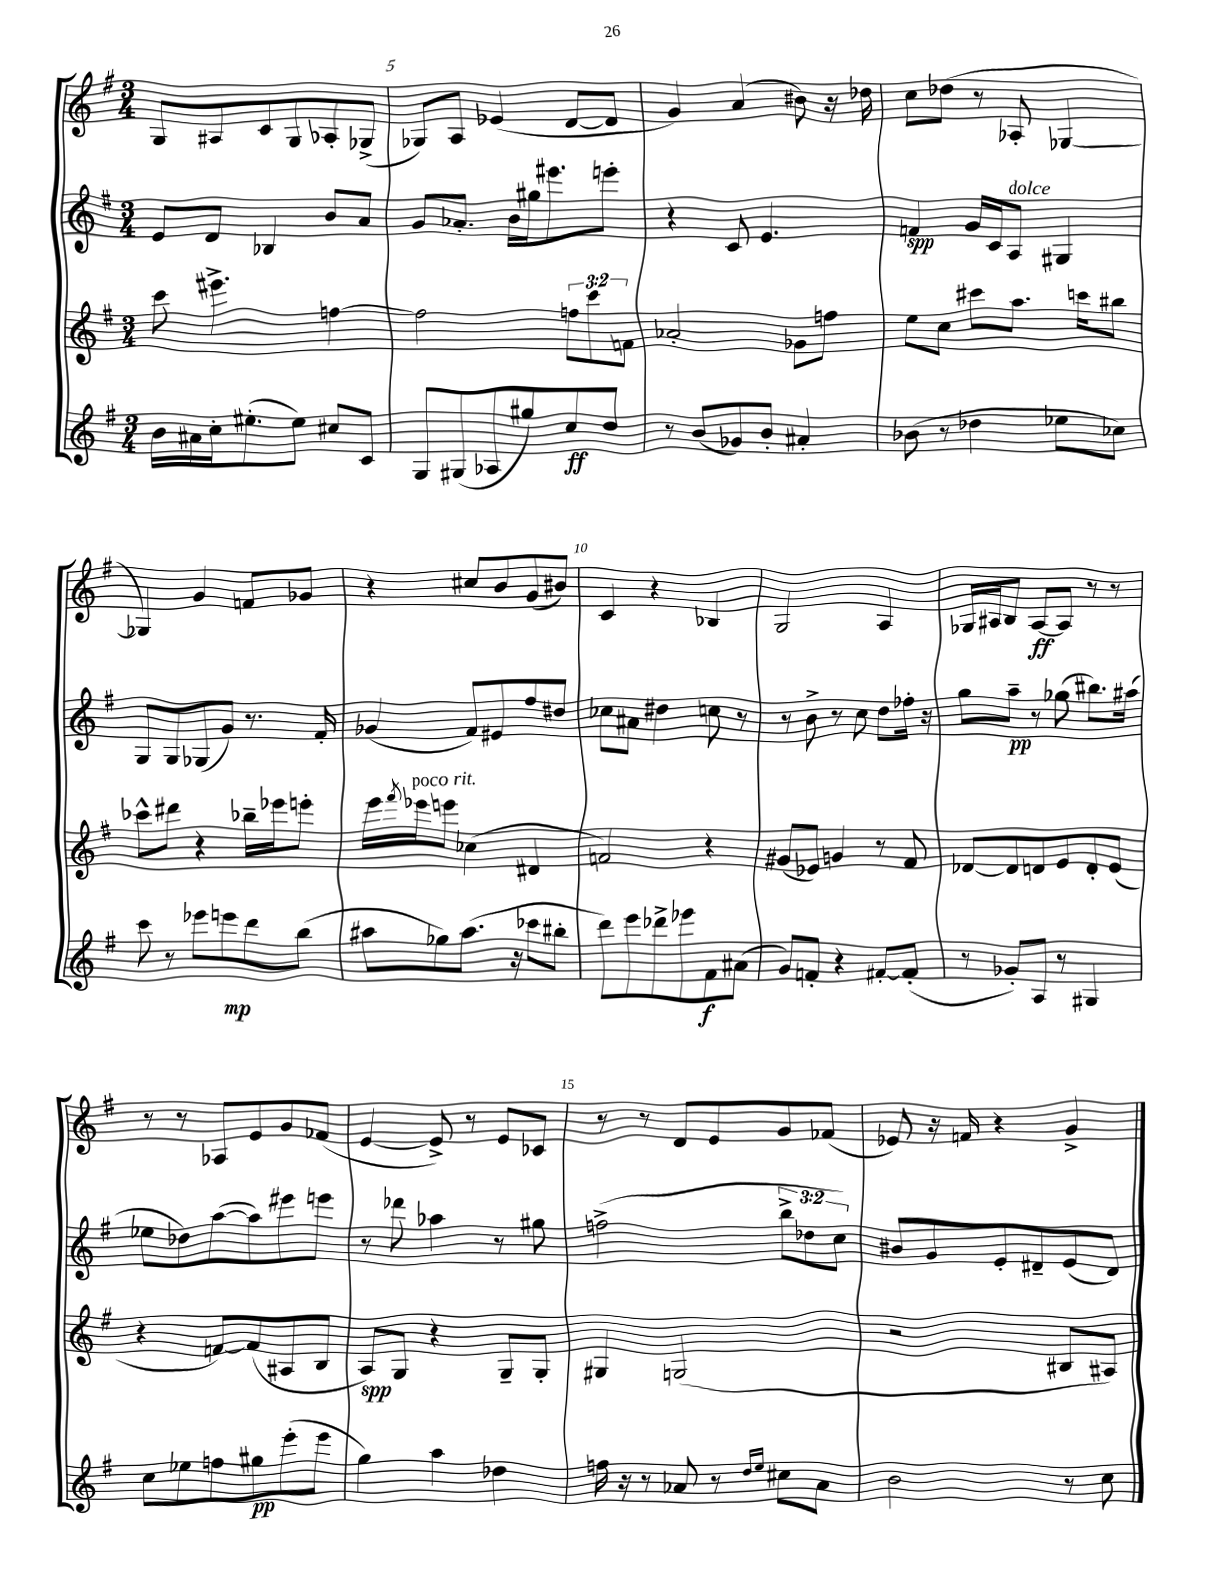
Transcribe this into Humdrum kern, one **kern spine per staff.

**kern	**kern	**kern	**kern
*staff4	*staff3	*staff2	*staff1
*clefG2	*clefG2	*clefG2	*clefG2
*k[f#]	*k[f#]	*k[f#]	*k[f#]
*M3/4	*M3/4	*M3/4	*M3/4
16b\LL	8ccc\	8e/L	8G/L
16a#\	.	.	.
16cc'\J	4.eee#^\	8d/J	8A#/
(8.ee#'\	.	.	.
.	.	4B-/	8c/
8ee#\J)	.	.	8G/
8cc#/L	[4ff\	8b/L	8A-'/
8c/J	.	8a/J	(8G-^/J
=	=	=	=
8G/L	2ff\]	8g/L	8G-/L)
(8G#/	.	8.a-'/J	8A/J
8A-/	.	.	(4e-/
.	.	16b\LL	.
8gg#/)	.	16gg#\J	.
.	.	8.eee#\	.
8cc/	12ff\L	.	[8d/L
.	12ccc\	.	.
8dd/J	.	8eee'\J	8d/]J
.	12f\J	.	.
=	=	=	=
8r	2a-'/	4r	4g/)
(8b/L	.	.	.
8g-/)	.	8c/	(4a/
8b'/J	.	4.e/	.
4a#'/	8g-\L	.	8b#\)
.	8ff\J	.	16r
.	.	.	16dd-\
=	=	=	=
(8b-\	8ee\L	4f/	8cc\L
8r	8cc\J	.	(8dd-\J
4dd-\	8ccc#\L	16g/LL	8r
.	.	16c/J	.
.	8.aa\J	8A/J	8A-'/
8ee-\L	.	4G#/	[4G-/
.	16ccc\LK	.	.
8cc-\J)	8bb#\J	.	.
=	=	=	=
8ccc\	8ccc-^^\L	8G/L	4G-/])
8r	8ddd#\J	8G/	.
8eee-\L	4r	(8G-/	4g/
8eee\	.	8g/J)	.
8ddd\	16bb-~\LL	8.r	8f/L
.	16eee-\J	.	.
(8bb\J	8eee'\J	.	8g-/J
.	.	16f#'/	.
=	=	=	=
8aa#\L	16eee\LL	(4g-/	4r
.	8qfff#/	.	.
.	16eee-\J	.	.
8gg-\)	8eee\J	.	.
(8.aa#\J	(4cc-\	8f#/L)	8cc#/L
.	.	8e#/	8b/
16r	.	.	.
8ccc-\L	4d#/	8ff#/	(8g/
8bb#'\J	.	8dd#/J	8b#/J)
=	=	=	=
8ddd\L)	2f/)	8cc-\L	4c/
8eee\	.	8a#\J	.
8ddd-^\	.	4dd#\	4r
8eee-\	.	.	.
8f#\	4r	8cc\	4B-/
(8a#\J	.	8r	.
=	=	=	=
8g/L)	(8g#/L	8r	2G/
8f'/J	8e-/J)	8b^\	.
4r	4g/	8r	.
.	.	8cc\	.
[8f#'/L	8r	8dd\L	4A/
(8f#'/]J	8f#/	16ff-'\Jk	.
.	.	16r	.
=	=	=	=
8r	[8d-/L	8gg\L	16G-/LL
.	.	.	16A#/J
8g-'/L)	8d-/]	8aa~\J	8B/J
8A/J	8d/	8r	[8A#/L
8r	8e/	(8gg-\	8A#/]J
4G#/	8d'/	8.bb#\L)	8r
.	(8e/J	.	8r
.	.	(16aa#\Jk	.
=	=	=	=
8cc\L	4r	8ee-\L	8r
8ee-\	.	8dd-\)	8r
8ff\	[8f/L)	([8aa\	8A-/L
8gg#\	(8f/]	8aa\])	8e/
(8eee'\	8A#/	8eee#\	8g/
8eee\J	8B/J	8eee\J	(8f-/J
=	=	=	=
4gg\)	8A/L)	8r	[4e/
.	8G/J	8ddd-\	.
4aa\	4r	4aa-\	8e^/])
.	.	.	8r
4dd-\	8G~/L	8r	8e/L
.	8G'/J	8gg#\	8c-/J
=	=	=	=
16ff\	4G#/	(2ff^\	8r
16r	.	.	.
8r	.	.	8r
8a-/	(2G/	.	8d/L
8r	.	.	8e/
16qqdd/LL	.	.	.
16qqee/JJ	.	.	.
8cc#\L	.	12bb^\L	8g/
.	.	12dd-\	.
8a-\J	.	.	(8f-/J
.	.	12cc\J)	.
=	=	=	=
2b\	2r	8b#/L	8e-/)
.	.	8g/	16r
.	.	.	16f/
.	.	8e'/	4r
.	.	8d#~/	.
8r	8B#/L	(8e/	4g^/
8cc\	8A#/J)	8d#/J)	.
==	==	==	==
*-	*-	*-	*-
